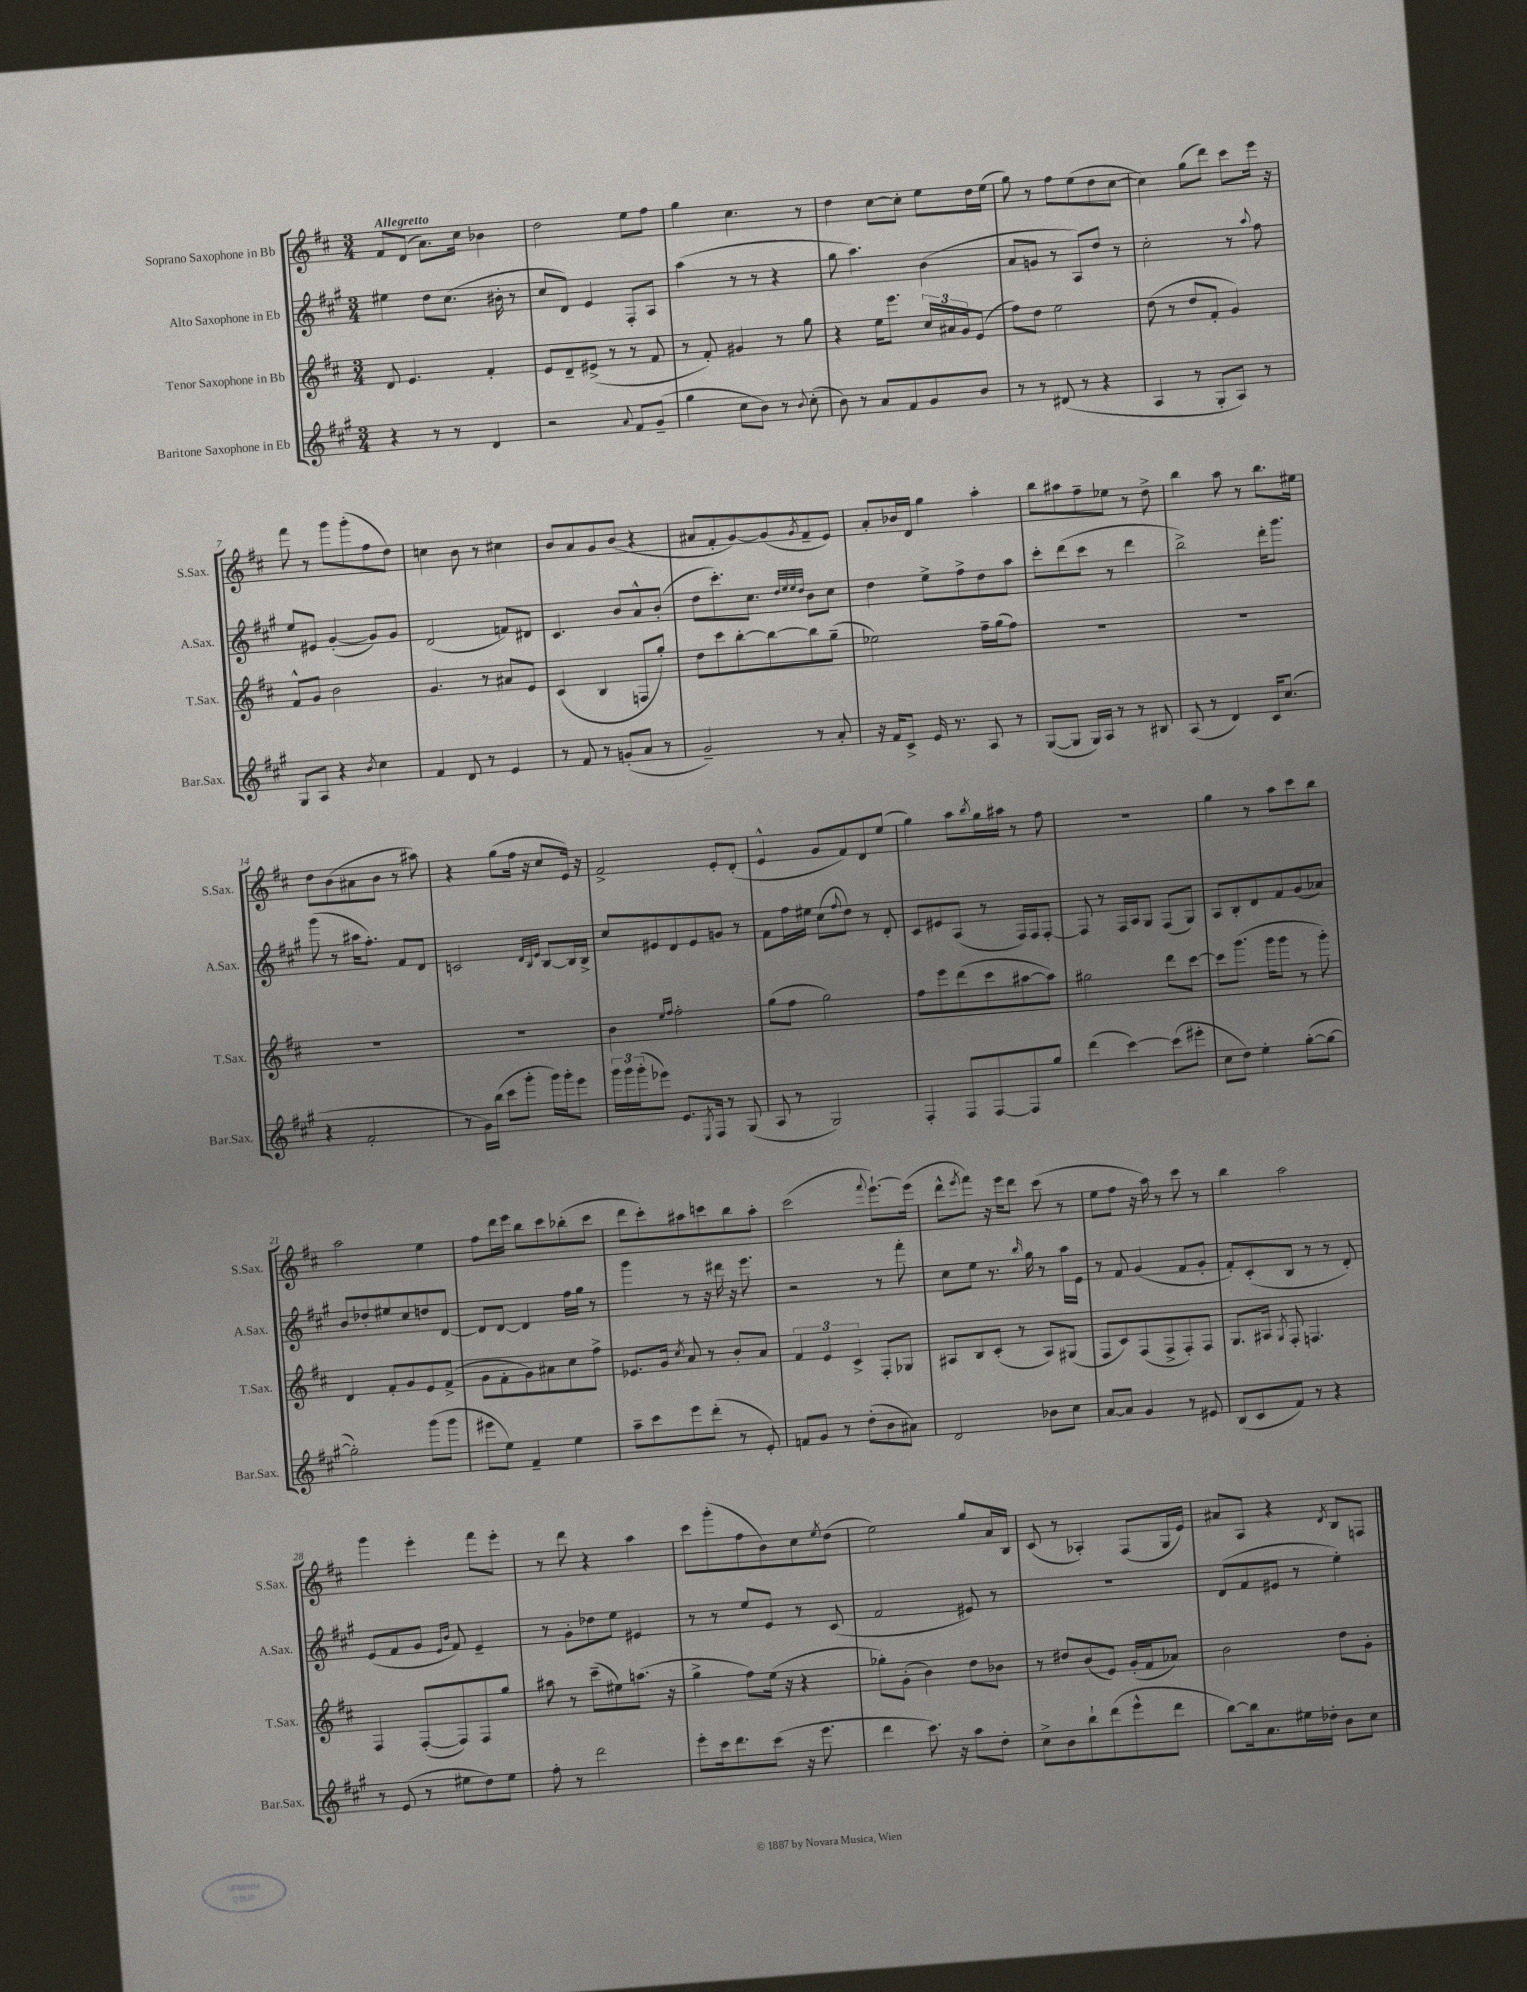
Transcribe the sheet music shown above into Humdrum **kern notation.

**kern	**kern	**kern	**kern
*part4	*part3	*part2	*part1
*staff4	*staff3	*staff2	*staff1
*I"Baritone Saxophone in Eb	*I"Tenor Saxophone in Bb	*I"Alto Saxophone in Eb	*I"Soprano Saxophone in Bb
*I'Bar.Sax.	*I'T.Sax.	*I'A.Sax.	*I'S.Sax.
*clefG2	*clefG2	*clefG2	*clefG2
*k[f#c#g#]	*k[f#c#]	*k[f#c#g#]	*k[f#c#]
*M3/4	*M3/4	*M3/4	*M3/4
=1	=1	=1	=1
!	!	!	!LO:TX:a:B:t=Allegretto
4r	8d/	4ee#X\	8f#/L
.	4.e/	.	(8d/J
8r	.	8dd\L	8.a\L)
8r	.	(8.cc#\J	.
.	.	.	16cc#\Jk
4d/	4f#'/	.	4b-X\
.	.	16b#X'\	.
.	.	8r	.
=2	=2	=2	=2
2r	8e/L	8cc#/L	2dd\
.	8d~/	8d/J)	.
.	(8e#X^/J	4e/	.
.	8r	.	.
8qqa/	.	.	.
8f#/L	8r	8F#'/L	8ee\L
(8g#~/J	8f#/	8A/J	8ff#\J
=3	=3	=3	=3
4gg#\	8r	(4aa\	4gg\
.	8f#'/)	.	.
8cc#\L	4g#X/	8r	4.cc#\
8b\J)	.	8r	.
8r	8r	4r	.
8qqb/	.	.	.
(8cc#'\	8gg\	.	8r
=4	=4	=4	=4
8b\)	4r	8gg#\	4dd\
8r	.	4.aa\)	.
8a/L	16ee\KL	.	[8cc#\L
.	8.eee\J	.	.
8f#/	.	.	8cc#'\J]
8g#/	24cc#/LL	(4b\	8ee\L
.	24a#X/	.	.
.	24g/J	.	.
8b/J	(8e/J	.	16dd\L
.	.	.	(16ee\JJ
=5	=5	=5	=5
8r	8ff#\L)	8a/L	8gg\)
8r	8dd\J	8gn/J	8r
(8d#X/	2ee\	8r	8ff#\L
8r	.	8A/L)	(8ee\
4r	.	8dd/J	8dd\
.	.	8r	[8cc#\J
=6	=6	=6	=6
4A/	(8dd\	2cc#'\	4cc#\])
.	8r	.	.
8r	8dd/L	.	(8gg\L
8G#'/L	8f#'/J	.	8ddd\J)
8A/J)	4g/)	8r	8ccc#\L
.	.	8qqaa/	.
8r	.	8ff#\	16eee\Jk
.	.	.	16r
!!LO:LB:g=z
=7	=7	=7	=7
8G#/L	8f#^^/L	8ee/L	8fff#\
8A/J	8g/J	8e#X/J	8r
4r	2b\	([4g#'/	8ggg\L
.	.	.	(8ggg'\
8qb/	.	.	.
4cc#\	.	8g#/L])	8ff#\
.	.	8g#/J	8dd\J)
=8	=8	=8	=8
4f#/	4.g/	(2d/	4ccn\
8d/	.	.	8b\
8r	8r	.	8r
4e/	8a#X/L	8fn/L)	4cc#X\
.	8e/J	8d#X/J	.
=9	=9	=9	=9
8r	(4c#/	4.c#/	8b/L
8f#/	.	.	8a/
8r	4B/	.	8g/
(8gn'/L	.	8b/L	(8b/J
8a/J	8Fn/L	8a^^/	4r
8r	8gg'/J)	(8b'/J	.
=10	=10	=10	=10
2g#~/)	8dd\L	8dd\L	8a#X/L
.	8ccc#\	8.ccc#'\)	8f#'/
.	[8bb'\	.	[8g/)
.	.	8.cc#\J	.
.	8bb\_	.	(8g/]
.	.	32qqdd/LLL	.
.	.	32qqee/	.
.	.	32qqee/	.
.	.	32qqdd/JJJ	8qg/
8r	8bb\]	8b\L	8f#~/
8a'/	(8gg~\J	8cc#\J	8e/J)
=11	=11	=11	=11
16r	2ee-X\)	4dd\	8a'/L
16f#/KL	.	.	.
8c#^/J	.	.	16b-X/L
.	.	.	16d/JJ
16e/	.	8ee^\L	4gg\
8.r	.	.	.
.	.	8ff#^\	.
8A/	16ff#~\LL	8dd\	4aa'\
.	(16gg\J	.	.
8r	8ff#\J)	8aa\J	.
=12	=12	=12	=12
([8G#/L	2.r	8ccc#'\L	8bb\L
8G#/J]	.	(8ddd\	8aa#X\
16G#/LL)	.	8ccc#\J	8ff#~\
16A/JJ	.	.	.
8r	.	8r	8ee-X\J
8r	.	4ddd\	8r
8B#X/	.	.	8dd^\
=13	=13	=13	=13
(8A/	2.r	2bb^\)	4bb\
8r	.	.	.
4d/)	.	.	8aa\
.	.	.	8r
16c#/KL	.	16ddd'\KL	8.bb\L
(8.cc#/J	.	8.ggg#\J	.
.	.	.	16ee#X\Jk
!!LO:LB:g=z
=14	=14	=14	=14
4r	2.r	(8ggg#\	8dd\L
.	.	8r	(8b\
2f#'/	.	16aa#X\KL	8a#X\
.	.	8.ff#'\J)	.
.	.	.	8b\J
.	.	8f#/L	8r
.	.	8d/J	8aa#X\)
=15	=15	=15	=15
8r	2.r	2cn/	4r
16g#\LL)	.	.	.
(16bb\JJ	.	.	.
8ccc#\L	.	.	(8gg\L
8ggg#'\J	.	.	16ff#\Jk
.	.	.	16r
.	.	32qqd/LLL	.
.	.	32qqB/	.
.	.	32qqe/JJJ	.
16ggg#\LL)	.	[8B/L	8cc#/L
16ggg#'\J	.	.	.
8eee\J	.	16B/L]	16e/Jk)
.	.	16B^/JJ	16r
=16	=16	=16	=16
24ggg#\LL	4b\	8cc#/L	2f#^/
24ggg#\	.	.	.
(24ggg#'\J	.	.	.
8eee-X\J)	.	8e#X/	.
.	16qqee/LL	.	.
.	16qqff#/JJ	.	.
8.e/L	2ff#'\	8d/	.
.	.	8e#/	.
8qE/	.	.	.
16F#/Jk	.	.	.
8r	.	8gn/J	8e'/L
(8G#/	.	8r	(8d'/J
=17	=17	=17	=17
8A/	(8gg\L	8f#\L	4e^^/
8r	8ff#\J	16ff#\L	.
.	.	16ee#X\JJ	.
2G#/)	2gg\)	(8cc#\L	8g/L
.	.	8qqff#/	.
.	.	8dd\J)	8f#/)
.	.	8r	8d/
.	.	8d'/	(8ee/J
=18	=18	=18	=18
4F#'/	8ff#\L	8c#/L	4gg\)
.	8eee\	8e#X/	.
8F#/L	(8ddd\	(8A/J	8aa\L
.	.	.	8qbb/
[8F#/	8ccc#\	8r	16gg\L
.	.	.	16aa#X\JJ
8F#/]	[8aa#X\	16F#/LL)	8r
.	.	16F#/J	.
8gg#/J	8aa#\J])	[8F#'/J	8ff#\
=19	=19	=19	=19
(4ddd\	2gg#X\	8F#/]	2.r
.	.	8r	.
[4ccc#\)	.	16F#/LL	.
.	.	16A/J	.
.	.	8G#/J	.
(8ccc#\L]	8ddd\L	(8F#/L	.
8eee#X'\J	[8ccc#\J	8G#/J)	.
=20	=20	=20	=20
8cc#\L	8ccc#\L]	8A/L	4gg\
8dd\J)	(8.ggg\J	8B'/	.
4ee'\	.	8d/	8r
.	16ggg\KL	.	.
.	8ggg\J	8f#/	8aa\L
([8gg#'\L	8r	(8g#/	8ccc#\
8gg#\J_	8ggg'\)	8a-X/J)	8bb\J
!!LO:LB:g=z
=21	=21	=21	=21
2gg#'\])	4d/	8b/L	2aa\
.	.	8dd-X'/	.
.	8f#'/L	8ee#X/	.
.	8g/	8cc#/	.
(8ggg#\L	8e/	8ddn/	4ee\
8ggg#\J	(8f#^/J	[8d/J	.
=22	=22	=22	=22
8eee#X\L	8g\L	8d/L]	8ff#\L
8ee\J)	8f#'\	[8d/J	16ddd\L
.	.	.	16eee\JJ
4f#~/	8g\)	4d/]	8bb\L
.	8a#X\	.	8ccc#\
4ee\	8cc#\	16ff#\LL	(8bb-X'\
.	.	16gg#\JJ	.
.	8ff#^\J	8r	8ccc#\J
=23	=23	=23	=23
8aa~\L	8.e-X/L	4ggg#\	8ddd\L
8ccc#\	.	.	8ccc#'\)
.	16g/Jk	.	.
.	8qcc#/	.	.
8eee\	8a/	8r	8aa#X\
(8ddd'\J	8r	16r	8cccn\
.	.	16ddd#X\	.
8r	8b'/L	16r	8bb\
.	.	8.eee\	.
8e'/)	8a/J	.	8aa#'\J
=24	=24	=24	=24
8fn/L	6f#/	2r	(2ccc#\
8g#/J	.	.	.
.	6e/	.	.
8r	.	.	.
.	6c#^/	.	.
(8dd'\L	.	.	.
.	.	.	8qqfff#/
8b\	8F#'/L	8r	[8.eee`\L)
8a#X\J)	8G-X/J	8fff#'\	.
.	.	.	(16eee\Jk]
=25	=25	=25	=25
2d/	8A#X/L	8cc#\L	8ddd^^\L
.	.	.	8qeee/
.	8B/	8ee\J	8fff#\J)
.	(8c#'/J	8.r	16r
.	.	.	16eee\KL
.	8r	.	8ddd\J
.	.	16qqbb/	.
.	.	16gg#\	.
8b-X\L	8A#/L)	8r	(8ccc#\
8cc#\J	(8G#X/J	16aa\LL	8r
.	.	16e\JJ	.
=26	=26	=26	=26
[8a/L	8F#/L	8r	8ee\L
8a/J]	8c#/)	8f#/	8ff#\J
4g#/	(8F#/	(4g#/	16r
.	.	.	16aa\)
.	8F#^/	.	8r
8r	8F#'/)	8f#/L	8ccc#\
8e#X/	8F#/J	8g#'/J	8r
=27	=27	=27	=27
(8B/L	8.G/L	8f#'/L)	4bb\
8c#/	.	(8c#'/	.
.	16A#X/Jk	.	.
.	8qG/	.	.
8f#/J)	8F#'/	8B/J	2aa\
8r	4.Fn/	8r	.
4r	.	8r	.
.	.	8d'/)	.
!!LO:LB:g=z
=28	=28	=28	=28
8r	4F#/	(8e/L	4ggg\
(8e/	.	8f#/	.
8r	([8F#'/L	8g#/J	4eee'\
.	.	16qqe/LL	.
.	.	16qqb/JJ	.
8ee#X\L	8F#/])	8f#/)	.
8dd\)	8F#/	4e~/	8fff#\L
8ee#\J	8gg/J	.	8eee'\J
=29	=29	=29	=29
8ff#'\	8aa#X\	8r	8r
8r	8r	8g#'\L	8ddd\
2ddd\	(8ccc#~\L	8dd-X\	4r
.	8ee#X\)	8ee\J	.
.	(8.aan\J	4e#X/	4aa\
.	16r	.	.
=30	=30	=30	=30
8eee'\L	4gg^\	8r	8ccc#\L
16ccc#\k	.	8r	(8ggg'\
8.ddd\	.	.	.
.	8ff#\L)	8ee/L	8ff#\
(8ccc#\J	(16ee\Jk	8e/J	8b\)
.	16r	.	.
16r	4r	8r	8cc#\
8.eee\	.	.	.
.	.	.	8qee/
.	.	(8c#/	(8dd\J
=31	=31	=31	=31
4ddd\	8gg-X'\L)	2f#/	2ee\)
.	(8g'\J	.	.
8.ccc#\)	4b\)	.	.
16r	.	.	.
8aa\L	8dd\L	8e#X/)	8gg/L
8dd'\J	8b-X\J	8r	16a/L
.	.	.	16B/JJ
=32	=32	=32	=32
8cc#^\L	8r	2.r	(8c#/
8b\	8dd#X/L	.	8r
8bb`\	(8b/	.	4A-X'/)
(8ddd\	8e/J)	.	.
8eee^^\	(16g'/LL	.	(8F#/L
.	16f#/J	.	.
8ddd\J	8a-X/J)	.	16G/L
.	.	.	16e/JJ)
=33	=33	=33	=33
[8bb\L)	2b\	(8d/L	8a#X/L
16bb\k]	.	8f#/	8A/J
8.a\	.	.	.
.	.	8e#X/J	4r
16ee#X\L	.	8r	.
16dd-X'\JJ	.	.	.
.	.	.	8qd/
8b\L	8dd\L	4ee'\)	8B/L
8cc#\J	8g'\J	.	8Fn/J
==	==	==	==
*-	*-	*-	*-
